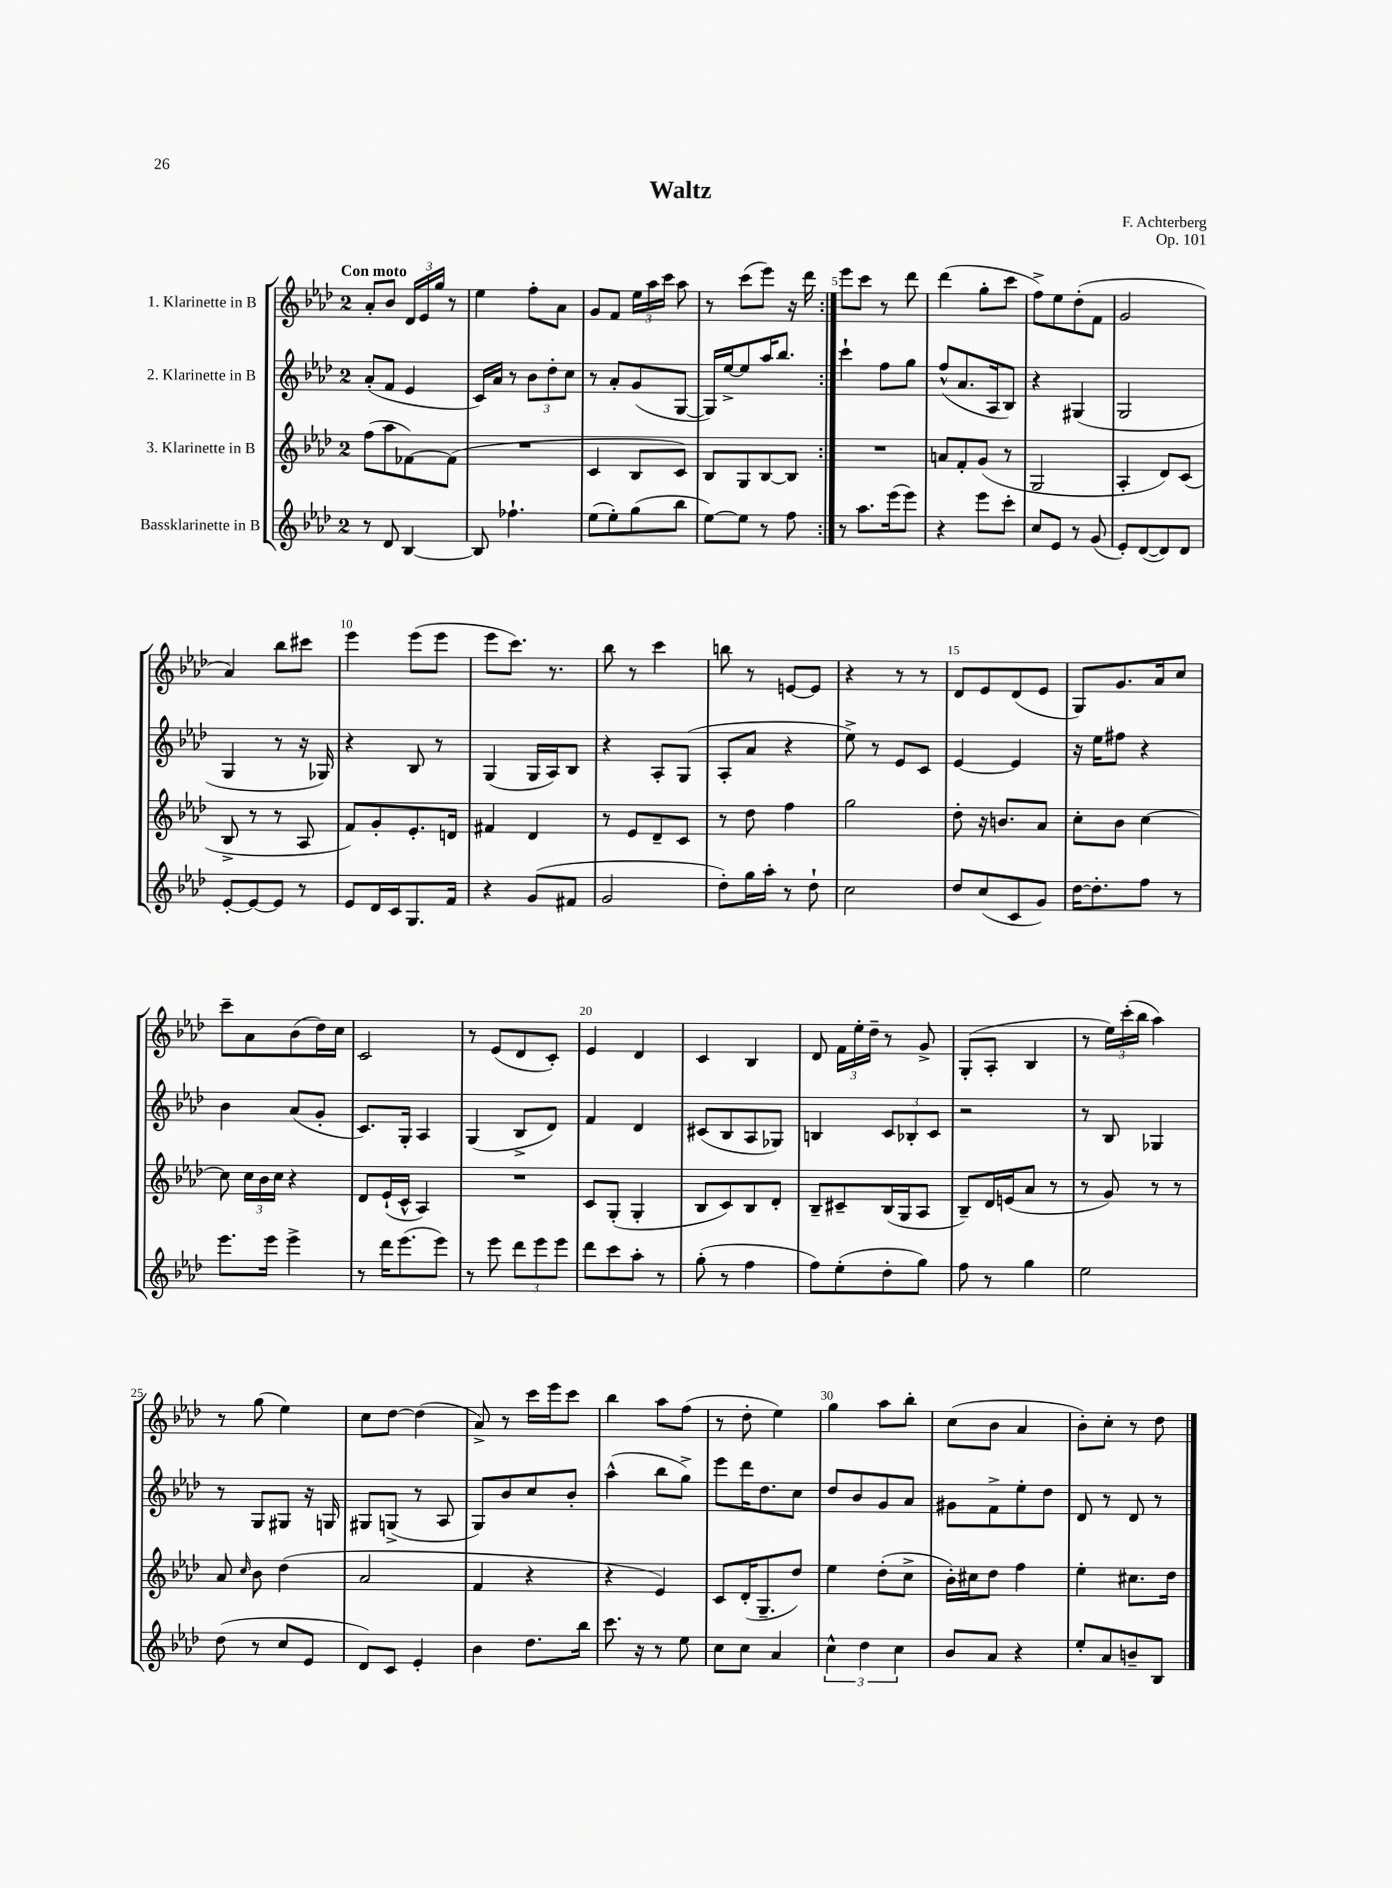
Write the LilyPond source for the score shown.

\header { title = "Waltz" composer = "F. Achterberg" opus = "Op. 101" }
<<
\new StaffGroup <<
\new Staff = "s0" \with { instrumentName = "1. Klarinette in B" } {
    \clef treble \key aes \major \once \override Staff.TimeSignature.style = #'single-digit \time 2/4 \tempo "Con moto"
    \autoBeamOff \repeat volta 2 { aes'8[-. bes'8] \tuplet 3/2 { des'16[ ees'16 g''16] } r8 |
    ees''4 f''8[-. aes'8] |
    g'8[ f'8] \tuplet 3/2 { ees''16[ aes''16 c'''16] } aes''8 |
    r8 c'''8[( ees'''8]) r16 des'''16 | }
    ees'''8[ c'''8] r8 des'''8 |
    des'''4( g''8[-. c'''8] |
    f''8[->) ees''8 des''8-.( f'8] |
    g'2 |
    aes'4) bes''8[ cis'''8] |
    ees'''4 ees'''8[( ees'''8] |
    ees'''8[ c'''8.]) r8. |
    bes''8 r8 c'''4 |
    b''8 r8 e'8[~ e'8] |
    r4 r8 r8 |
    des'8[ ees'8 des'8( ees'8] |
    g8[) g'8. aes'16 c''8] |
    c'''8[-- aes'8 bes'8( des''16) c''16] |
    c'2 |
    r8 ees'8[( des'8 c'8]-.) |
    ees'4 des'4 |
    c'4 bes4 |
    des'8 \tuplet 3/2 { f'16[ ees''16-. des''16]-- } r8 g'8-> |
    g8[-.( aes8]-. bes4 |
    r8 \tuplet 3/2 { ees''16[) c'''16-.( bes''16] } aes''4) |
    r8 g''8( ees''4) |
    c''8[ des''8]~ des''4( |
    aes'8->) r8 c'''16[ ees'''16 c'''8] |
    bes''4 aes''8[ f''8]( |
    r8 des''8-. ees''4) |
    g''4 aes''8[ bes''8]-. |
    c''8[( bes'8] aes'4 |
    bes'8[-.) c''8]-. r8 des''8 \bar "|." |
}
\new Staff = "s1" \with { instrumentName = "2. Klarinette in B" } {
    \clef treble \key aes \major \once \override Staff.TimeSignature.style = #'single-digit \time 2/4
    \autoBeamOff \repeat volta 2 { aes'8[-.( f'8] ees'4 |
    c'16[) aes'16] r8 \tuplet 3/2 { bes'8[ des''8-. c''8] } |
    r8 aes'8[-. g'8( g8]~ |
    g16[) ees''16~-> ees''8 aes''16 bes''8.] | }
    c'''4-! f''8[ g''8] |
    f''8[-^( aes'8. aes16 bes8]) |
    r4 gis4( |
    g2 |
    g4 r8 r16 ges16) |
    r4 bes8 r8 |
    g4( g16[ aes16) bes8] |
    r4 aes8[-. g8]( |
    aes8[-. aes'8] r4 |
    ees''8->) r8 ees'8[ c'8] |
    ees'4~ ees'4 |
    r16 ees''16[ fis''8] r4 |
    bes'4 aes'8[( g'8]-. |
    c'8.[) g16]-. aes4 |
    g4( bes8[-> des'8]) |
    f'4 des'4 |
    cis'8[( bes8 aes8 ges8]) |
    b4 \tuplet 3/2 { c'8[ bes8-. c'8] } |
    r2 |
    r8 bes8 ges4 |
    r8 g8[ gis8] r16 g16 |
    gis8[ g8]->( r8 aes8 |
    g8[) bes'8 c''8 bes'8]-. |
    aes''4-^( bes''8[ g''8]->) |
    ees'''8[ des'''16 des''8. c''8] |
    des''8[ bes'8 g'8 aes'8] |
    gis'8[ f'8-> ees''8-. des''8] |
    des'8 r8 des'8 r8 \bar "|." |
}
\new Staff = "s2" \with { instrumentName = "3. Klarinette in B" } {
    \clef treble \key aes \major \once \override Staff.TimeSignature.style = #'single-digit \time 2/4
    \autoBeamOff \repeat volta 2 { f''8[( aes''8 fes'8~) fes'8]( |
    R2 |
    c'4 bes8[ c'8]) |
    bes8[ g8 bes8~ bes8] | }
    R2 |
    a'8[ f'8-. g'8]( r8 |
    g2 |
    aes4-. des'8[) c'8]( |
    bes8-> r8 r8 aes8 |
    f'8[) g'8-. ees'8.-. d'16] |
    fis'4 des'4 |
    r8 ees'8[ des'8-- c'8] |
    r8 des''8 f''4 |
    g''2 |
    des''8-. r16 b'8.[ aes'8] |
    c''8[-. bes'8] c''4~ |
    c''8 \tuplet 3/2 { c''16[ bes'16 c''16] } r4 |
    des'8[ ees'16-!( c'16]-^ aes4) |
    R2 |
    c'8[ g8]-.( g4-. |
    bes8[ c'8) bes8 des'8]-. |
    bes8[-- cis'8-- bes16( g16 aes8] |
    bes8[--) des'16 e'16( aes'8] r8 |
    r8 g'8) r8 r8 |
    aes'8 \grace { c''16 } bes'8 des''4( |
    aes'2 |
    f'4 r4 |
    r4 ees'4) |
    c'8[ des'16-.( g8.-- des''8]) |
    ees''4 des''8[-.( c''8]-> |
    bes'16[-.) cis''16 des''8] f''4 |
    ees''4-. cis''8.[ des''16] \bar "|." |
}
\new Staff = "s3" \with { instrumentName = "Bassklarinette in B" } {
    \clef treble \key aes \major \once \override Staff.TimeSignature.style = #'single-digit \time 2/4
    \autoBeamOff \repeat volta 2 { r8 des'8 bes4~ |
    bes8 fes''4.-! |
    ees''8[( ees''8-.) g''8( bes''8] |
    ees''8[~) ees''8] r8 f''8 | }
    r8 aes''8.[ ees'''16( ees'''8]) |
    r4 ees'''8[ c'''8]-. |
    c''8[ ees'8] r8 g'8( |
    ees'8[-.) des'8~( des'8) des'8] |
    ees'8[~-. ees'8~ ees'8] r8 |
    ees'8[ des'16 c'16 g8. f'16] |
    r4 g'8[( fis'8] |
    g'2 |
    des''8[-.) g''16 aes''16]-. r8 des''8-! |
    c''2 |
    des''8[ c''8( c'8 g'8]) |
    des''16[~ des''8.-. f''8] r8 |
    ees'''8.[ ees'''16] ees'''4-> |
    r8 des'''16[ ees'''8.( ees'''8]) |
    r8 ees'''8 \tuplet 3/2 { des'''8[ ees'''8 ees'''8] } |
    des'''8[ c'''8 aes''8]-. r8 |
    g''8-.( r8 f''4 |
    f''8[) ees''8-.( des''8-. g''8]) |
    f''8 r8 g''4 |
    ees''2 |
    des''8( r8 c''8[ ees'8] |
    des'8[) c'8] ees'4-. |
    bes'4 des''8.[ bes''16] |
    c'''8. r16 r8 ees''8 |
    c''8[ c''8] aes'4 |
    \tuplet 3/2 { c''4-^ des''4 c''4 } |
    bes'8[ aes'8] r4 |
    ees''8[-. aes'8 b'8-- bes8] \bar "|." |
}
>>
>>
\layout { \context { \Score \override BarNumber.break-visibility = ##(#f #t #t) barNumberVisibility = #(every-nth-bar-number-visible 5) } }
